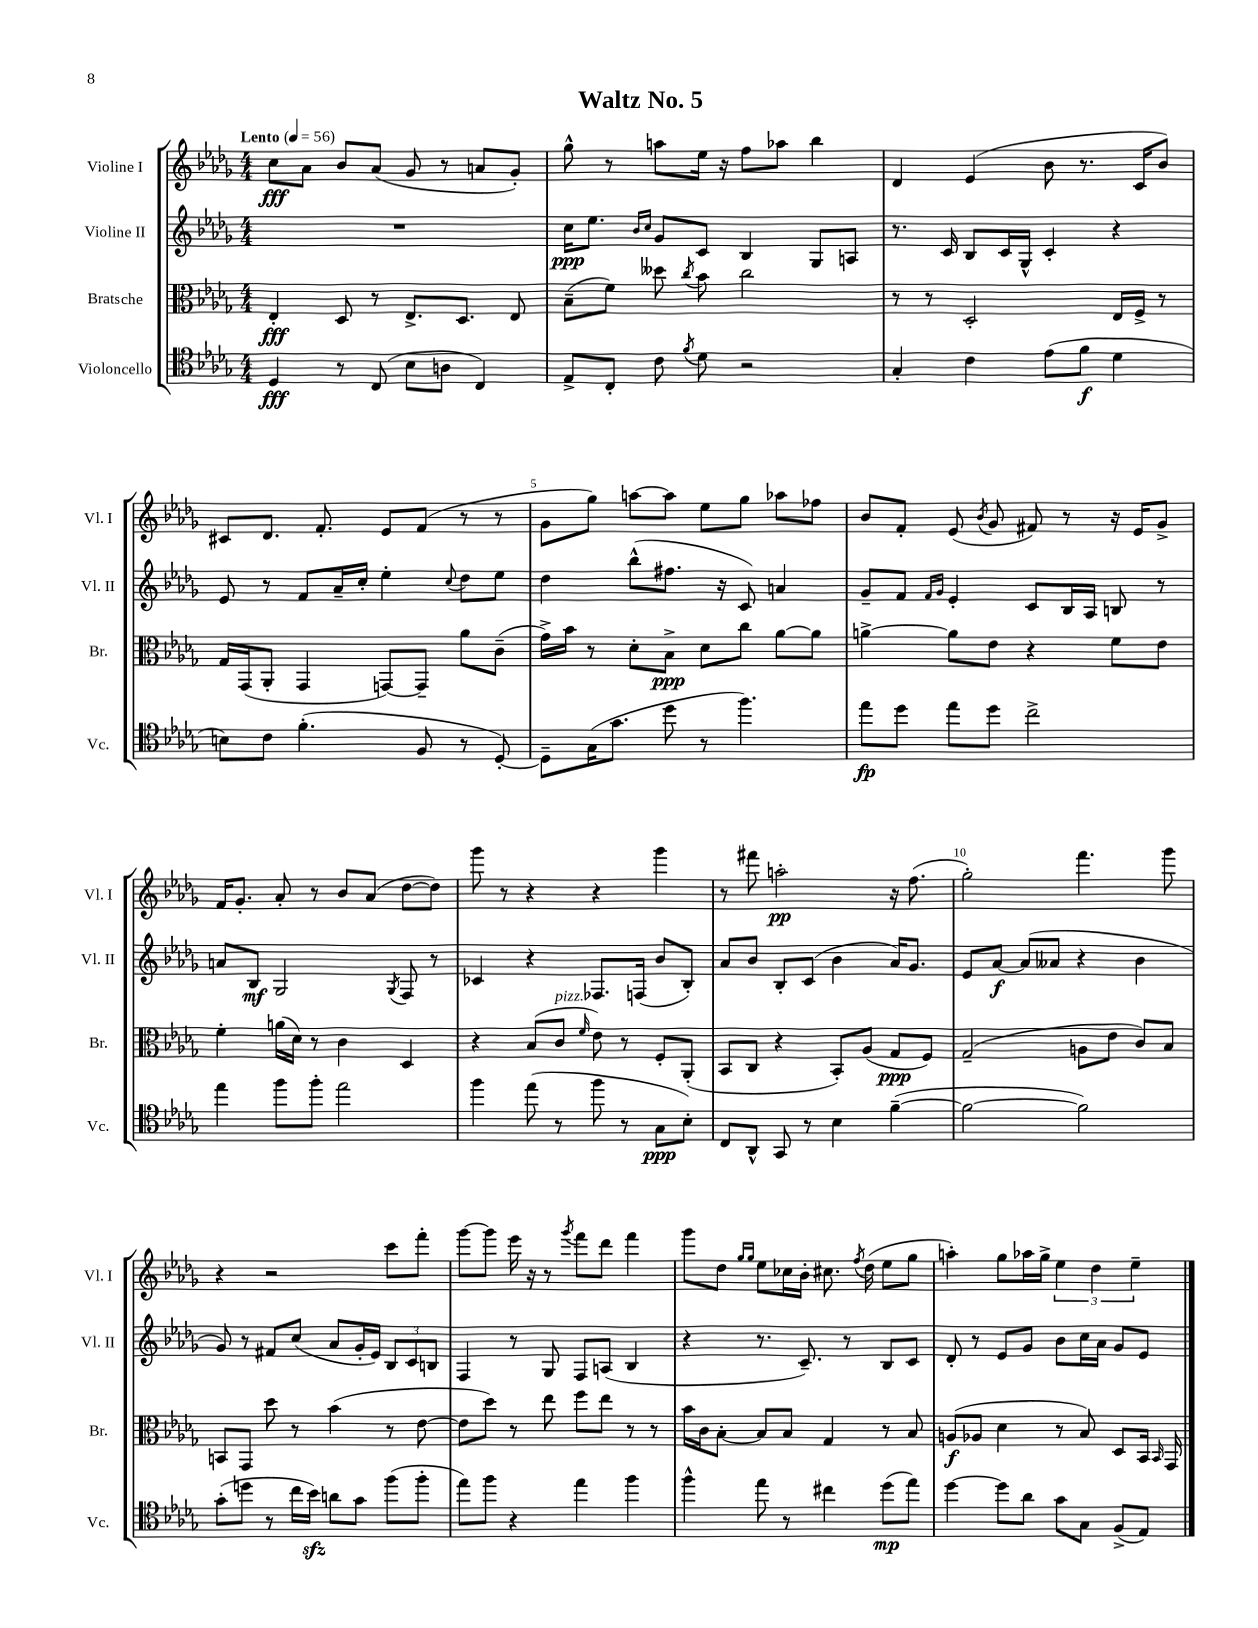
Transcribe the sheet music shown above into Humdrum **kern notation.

**kern	**dynam	**kern	**dynam	**kern	**dynam	**kern	**dynam
*part4	*part4	*part3	*part3	*part2	*part2	*part1	*part1
*staff4	*staff4	*staff3	*staff3	*staff2	*staff2	*staff1	*staff1
*I"Violoncello	*	*I"Bratsche	*	*I"Violine II	*	*I"Violine I	*
*I'Vc.	*	*I'Br.	*	*I'Vl. II	*	*I'Vl. I	*
*clefC4	*	*clefC3	*	*clefG2	*	*clefG2	*
*k[b-e-a-d-g-]	*	*k[b-e-a-d-g-]	*	*k[b-e-a-d-g-]	*	*k[b-e-a-d-g-]	*
*M4/4	*	*M4/4	*	*M4/4	*	*M4/4	*
*MM56	*	*MM56	*	*MM56	*	*MM56	*
=1	=1	=1	=1	=1	=1	=1	=1
!	!	!	!	!	!	!LO:TX:a:B:t=Lento	!
4D-/	fff	4E-'/	fff	1r	.	8cc\L	fff
.	.	.	.	.	.	8a-\J	.
8r	.	8D-/	.	.	.	8b-/L	.
(8C/	.	8r	.	.	.	(8a-/J	.
8B-\L	.	8.E-^/L	.	.	.	8g-/	.
8An\J	.	.	.	.	.	8r	.
.	.	8.D-/J	.	.	.	.	.
4C/)	.	.	.	.	.	8an/L	.
.	.	8E-/	.	.	.	8g-'/J)	.
=2	=2	=2	=2	=2	=2	=2	=2
8E-^/L	.	(8B-~\L	.	16cc\KL	ppp	8gg-^^\	.
.	.	.	.	8.ee-\J	.	.	.
8C'/J	.	8f\J)	.	.	.	8r	.
.	.	.	.	16qqb-/LL	.	.	.
.	.	.	.	16qqcc/JJ	.	.	.
8c\	.	8dd--X\	.	8g-/L	.	8aan\L	.
8qf/	.	8qcc/	.	.	.	.	.
8d-\	.	8b-\	.	8c/J	.	16ee-\Jk	.
.	.	.	.	.	.	16r	.
2r	.	2cc\	.	4B-/	.	8ff\L	.
.	.	.	.	.	.	8aa-X\J	.
.	.	.	.	8G-/L	.	4bb-\	.
.	.	.	.	8An/J	.	.	.
=3	=3	=3	=3	=3	=3	=3	=3
4G-'/	.	8r	.	8.r	.	4d-/	.
.	.	8r	.	.	.	.	.
.	.	.	.	16c/	.	.	.
4c\	.	2D-'/	.	8B-/L	.	(4e-/	.
.	.	.	.	16c/L	.	.	.
.	.	.	.	16G-^^/JJ	.	.	.
(8e-\L	.	.	.	4c'/	.	8b-\	.
8f\J	f	.	.	.	.	8.r	.
4d-\	.	16E-/LL	.	4r	.	.	.
.	.	16F^/JJ	.	.	.	16c/KL	.
.	.	8r	.	.	.	8b-/J)	.
!!LO:LB:g=z
=4	=4	=4	=4	=4	=4	=4	=4
8Bn\L)	.	16G-/LL	.	8e-/	.	8c#X/L	.
.	.	(16GG-/J	.	.	.	.	.
8c\J	.	8AA-'/J	.	8r	.	8.d-/J	.
(4.f'\	.	4GG-/	.	8f/L	.	.	.
.	.	.	.	.	.	8.f'/	.
.	.	.	.	16a-~/L	.	.	.
.	.	.	.	16cc'/JJ	.	.	.
.	.	[8GGn/L)	.	4ee-'\	.	8e-/L	.
8F/	.	8GG~/J]	.	.	.	(8f/J	.
.	.	.	.	8qqcc/	.	.	.
8r	.	8a-\L	.	8dd-\L	.	8r	.
[8D-'/)	.	(8c~\J	.	8ee-\J	.	8r	.
=5	=5	=5	=5	=5	=5	=5	=5
8D-~\L]	.	16g-^\LL)	.	4dd-\	.	8g-\L	.
.	.	16b-\JJ	.	.	.	.	.
(16G-\K	.	8r	.	.	.	8gg-\J)	.
8.g-\J	.	.	.	.	.	.	.
.	.	8d-'\L	.	(8bb-^^\L	.	[8aan\L	.
8dd-\	.	8B-^\J	ppp	8.ff#X\J	.	8aa\J]	.
8r	.	8d-\L	.	.	.	8ee-\L	.
.	.	.	.	16r	.	.	.
4.ff\)	.	8cc\J	.	8c/)	.	8gg-\J	.
.	.	[8a-\L	.	4an/	.	8aa-X\L	.
.	.	8a-\J]	.	.	.	8ff-X\J	.
=6	=6	=6	=6	=6	=6	=6	=6
8ee-\L	fp	[4an^\	.	8g-~/L	.	8b-/L	.
8dd-\J	.	.	.	8f/J	.	8f'/J	.
.	.	.	.	16qqf/LL	.	.	.
.	.	.	.	16qqg-/JJ	.	.	.
8ee-\L	.	8a\L]	.	4e-'/	.	(8e-/	.
.	.	.	.	.	.	8qb-/	.
8dd-\J	.	8e-\J	.	.	.	8g-/	.
2cc^\	.	4r	.	8c/L	.	8f#X/)	.
.	.	.	.	16B-/L	.	8r	.
.	.	.	.	16A-/JJ	.	.	.
.	.	8f\L	.	8Bn/	.	16r	.
.	.	.	.	.	.	16e-/KL	.
.	.	8e-\J	.	8r	.	8g-^/J	.
!!LO:LB:g=z
=7	=7	=7	=7	=7	=7	=7	=7
4ee-\	.	4f'\	.	8an/L	.	16f/KL	.
.	.	.	.	.	.	8.g-'/J	.
.	.	.	.	8B-/J	mf	.	.
8ff\L	.	(16an\LL	.	2G-/	.	8a-'/	.
.	.	16d-\JJ)	.	.	.	.	.
8ff'\J	.	8r	.	.	.	8r	.
2ee-\	.	4c\	.	.	.	8b-/L	.
.	.	.	.	.	.	(8a-/J	.
.	.	.	.	8qG-/	.	.	.
.	.	4D-/	.	8F/	.	[8dd-\L	.
.	.	.	.	8r	.	8dd-\J])	.
=8	=8	=8	=8	=8	=8	=8	=8
4ff\	.	4r	.	4c-X/	.	8ggg-\	.
.	.	.	.	.	.	8r	.
(8ee-\	.	(8B-/L	.	4r	.	4r	.
!	!	!LO:TX:a:i:t=pizz.	!	!	!	!	!
8r	.	8c/J	.	.	.	.	.
.	.	16qqf/	.	.	.	.	.
8ff\	.	8e-\)	.	8.F-X/L	.	4r	.
8r	.	8r	.	.	.	.	.
.	.	.	.	(16Fn/Jk	.	.	.
8G-\L	ppp	8F'/L	.	8b-/L	.	4ggg-\	.
8B-'\J)	.	(8AA-'/J	.	8B-'/J)	.	.	.
=9	=9	=9	=9	=9	=9	=9	=9
8C/L	.	8BB-/L	.	8a-/L	.	8r	.
8AA-^^/J	.	8C/J	.	8b-/J	.	8fff#X\	.
8GG-/	.	4r	.	8B-'/L	.	2aan'\	pp
8r	.	.	.	(8c/J	.	.	.
4B-\	.	8BB-'/L)	.	4b-\	.	.	.
.	.	(8A-/J	.	.	.	.	.
([4f~\	.	8G-/L	ppp	16a-/KL)	.	16r	.
.	.	.	.	8.g-/J	.	(8.ff\	.
.	.	8F/J)	.	.	.	.	.
=10	=10	=10	=10	=10	=10	=10	=10
2f\_	.	(2G-~/	.	8e-/L	.	2gg-'\)	.
.	.	.	.	[8a-/J	f	.	.
.	.	.	.	(8a-/L]	.	.	.
.	.	.	.	8a--X/J	.	.	.
2f\])	.	8An\L	.	4r	.	4.fff\	.
.	.	8e-\J	.	.	.	.	.
.	.	8c/L)	.	4b-\	.	.	.
.	.	8B-/J	.	.	.	8ggg-\	.
!!LO:LB:g=z
=11	=11	=11	=11	=11	=11	=11	=11
(8g-'\L	.	8BBn/L	.	8g-/)	.	4r	.
8ddn\J	.	8GG-/J	.	8r	.	.	.
8r	.	8dd-\	.	8f#X/L	.	2r	.
16cc\LL	.	8r	.	(8cc/J	.	.	.
16b-zz\JJ)	.	.	.	.	.	.	.
8an\L	.	(4b-\	.	8a-/L	.	.	.
8g-\J	.	.	.	16g-'/L	.	.	.
.	.	.	.	16e-/JJ)	.	.	.
(8ff\L	.	8r	.	12B-/L	.	8ccc\L	.
.	.	.	.	12c/	.	.	.
8ff'\J	.	[8e-\	.	.	.	8fff'\J	.
.	.	.	.	12Bn/J	.	.	.
=12	=12	=12	=12	=12	=12	=12	=12
8ee-\L)	.	8e-\L]	.	4F/	.	[8ggg-\L	.
8ff\J	.	8dd-\J)	.	.	.	8ggg-\J]	.
4r	.	8r	.	8r	.	16eee-\	.
.	.	.	.	.	.	16r	.
.	.	8ee-\	.	8G-/	.	8r	.
.	.	.	.	.	.	8qggg-/	.
4ee-\	.	8ff\L	.	8F/L	.	8fff\L	.
.	.	8ee-\J	.	(8An/J	.	8ddd-\J	.
4ff\	.	8r	.	4B-/	.	4fff\	.
.	.	8r	.	.	.	.	.
=13	=13	=13	=13	=13	=13	=13	=13
4ff^^\	.	16b-\LL	.	4r	.	8ggg-\L	.
.	.	16c\J	.	.	.	.	.
.	.	[8B-'\J	.	.	.	8dd-\J	.
.	.	.	.	.	.	16qqgg-/LL	.
.	.	.	.	.	.	16qqgg-/JJ	.
8ee-\	.	8B-/L]	.	8.r	.	8ee-\L	.
8r	.	8B-/J	.	.	.	16cc-X\L	.
.	.	.	.	8.c~/)	.	16b-'\JJ	.
4cc#X\	.	4G-/	.	.	.	8.cc#X\	.
.	.	.	.	8r	.	.	.
.	.	.	.	.	.	8qff/	.
.	.	.	.	.	.	(16dd-\	.
(8dd-\L	mp	8r	.	8B-/L	.	8ee-\L	.
8ee-\J)	.	8B-/	.	8c/J	.	8gg-\J	.
=14	=14	=14	=14	=14	=14	=14	=14
[4dd-\	.	(8An/L	f	8d-'/	.	4aan'\)	.
.	.	8A-X/J	.	8r	.	.	.
8dd-\L]	.	4d-\	.	8e-/L	.	8gg-\L	.
8a-\J	.	.	.	8g-/J	.	16aa-X\L	.
.	.	.	.	.	.	16gg-^\JJ	.
8g-\L	.	8r	.	8b-\L	.	6ee-\	.
8G-\J	.	8B-/)	.	16cc\L	.	.	.
.	.	.	.	.	.	6dd-\	.
.	.	.	.	16a-\JJ	.	.	.
(8F^/L	.	8D-/L	.	8g-/L	.	.	.
.	.	.	.	.	.	6ee-~\	.
8E-/J)	.	16BB-/Jk	.	8e-/J	.	.	.
.	.	16qqBB-/	.	.	.	.	.
.	.	16GG-/	.	.	.	.	.
==	==	==	==	==	==	==	==
*-	*-	*-	*-	*-	*-	*-	*-
